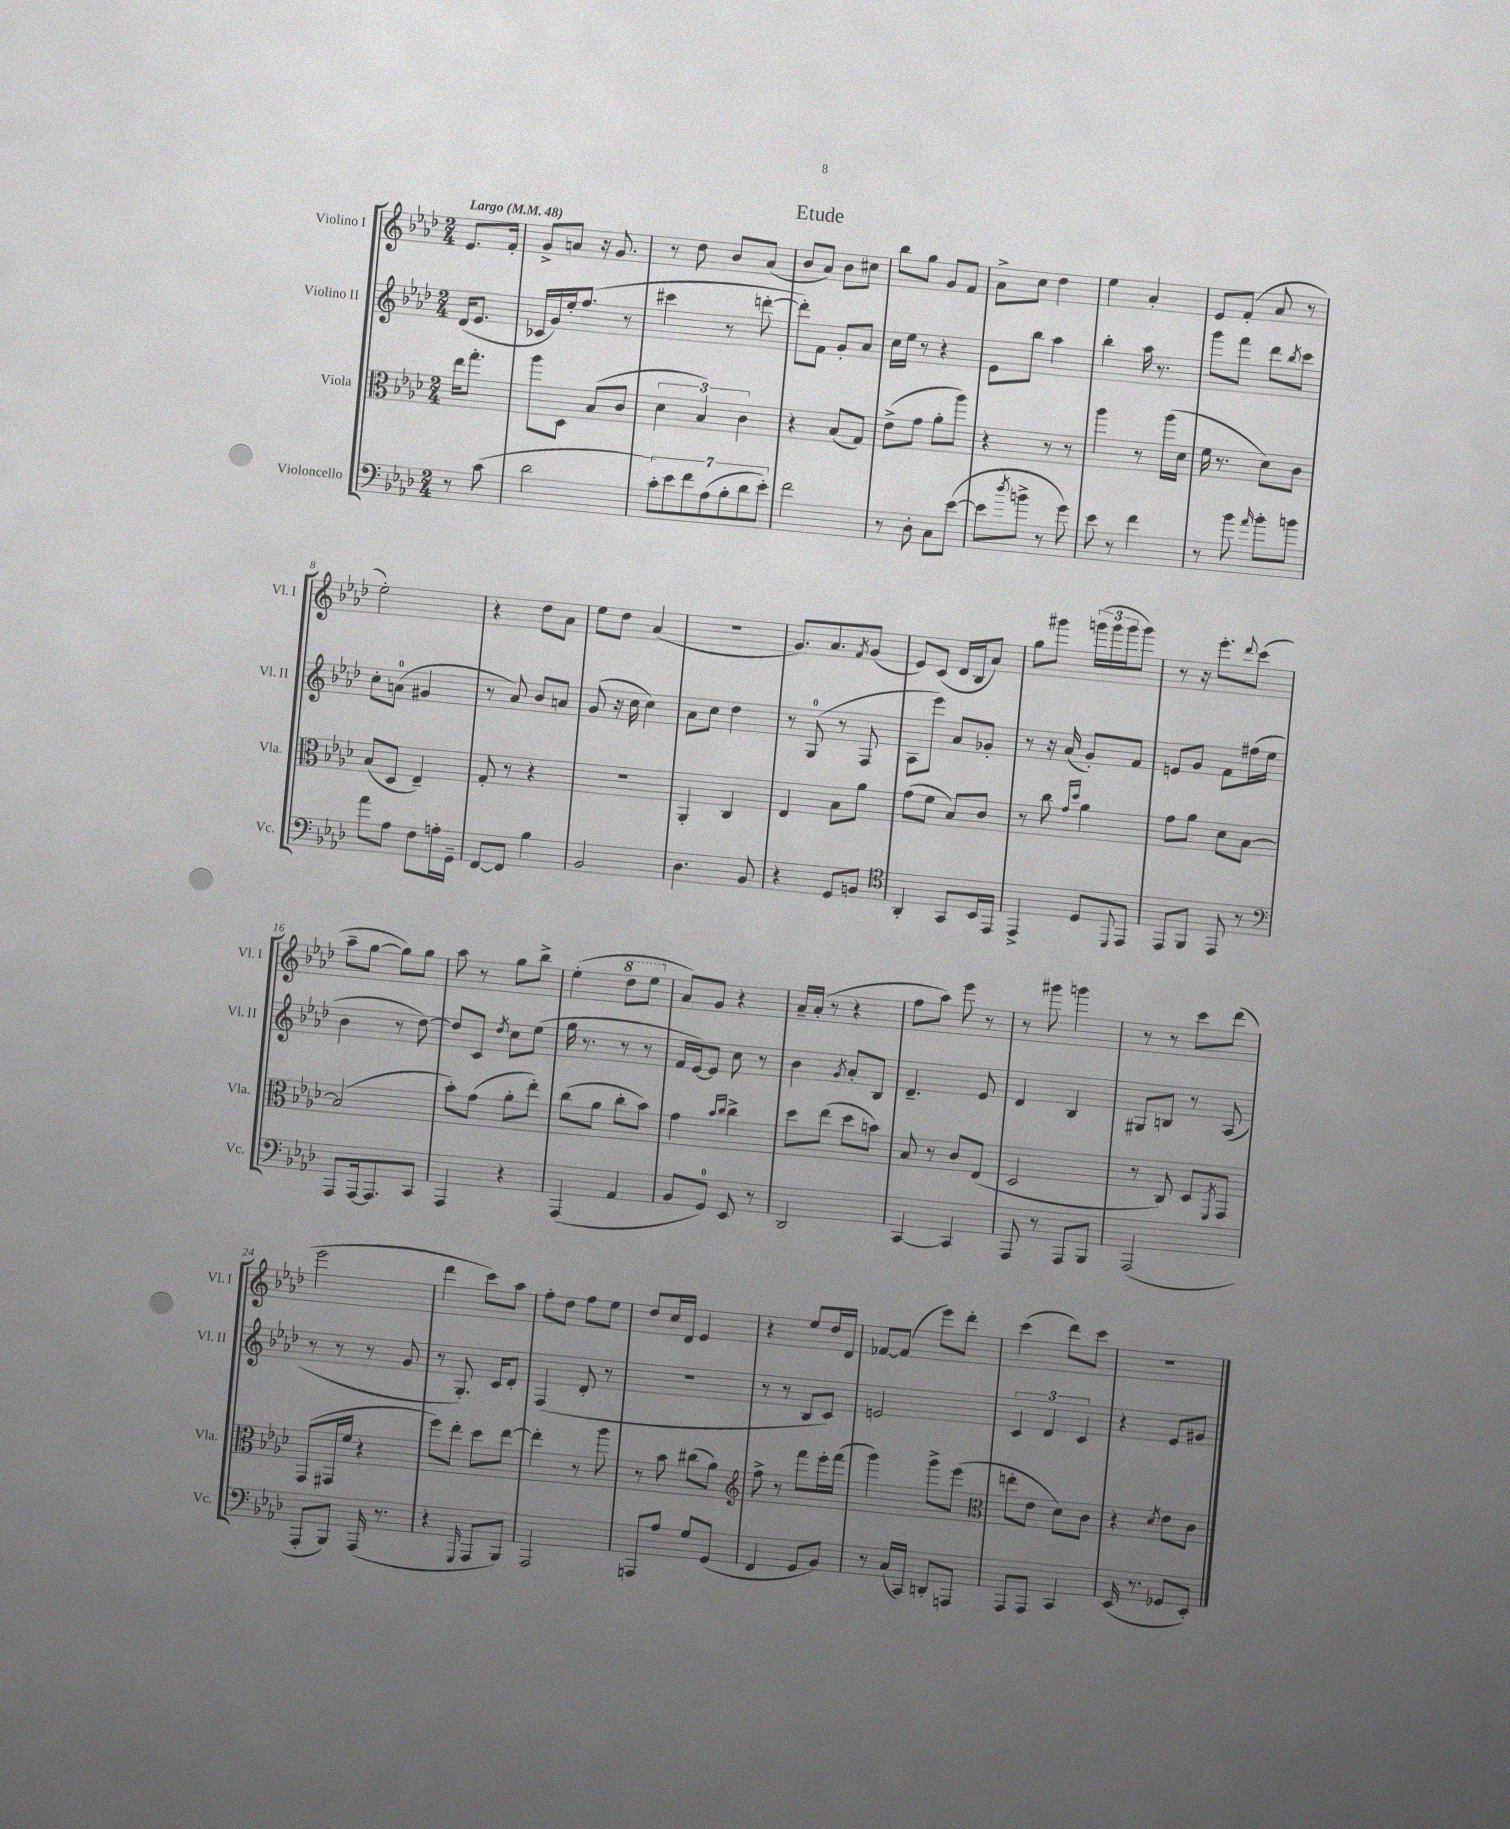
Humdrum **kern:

**kern	**kern	**kern	**kern
*staff4	*staff3	*staff2	*staff1
*clefF4	*clefC3	*clefG2	*clefG2
*k[b-e-a-d-]	*k[b-e-a-d-]	*k[b-e-a-d-]	*k[b-e-a-d-]
*M2/4	*M2/4	*M2/4	*M2/4
*MM48	*MM48	*MM48	*MM48
8r	16ee-\LK	(16d-/LK	8.e-/L
.	8.gg'\J	8.e-/J	.
(8c\	.	.	.
.	.	.	16f'/Jk
=	=	=	=
2d-\	8aa-\L	16c-/LL	8g^/L
.	.	16g/)	.
.	8D-\J	16ee-'/J	8a/J
.	.	(8.ff/J	.
.	(8B-/L	.	16r
.	.	.	8.g/
.	8c/J	8r	.
=	=	=	=
14c'\L)	6d-\	4ccc#\	8r
14e-\	.	.	.
.	.	.	8dd-\
14f\	.	.	.
.	6B-/)	.	.
(14A-\	.	.	.
.	.	8r	8b-/L
14B-'\	.	.	.
.	6c\	.	.
14d-\	.	.	.
.	.	[8ddd'\	(8a-/J
14e-'\J)	.	.	.
=	=	=	=
2f\	4r	8ddd'\]L)	8b-/L
.	.	8f\J	8a-/J)
.	(8B-/L	8g'/L	8b-\L
.	8G/J)	8a-/J	8cc#\J
=	=	=	=
8r	(8e-^\L	16cc\LL	8bb-\L
.	.	16ee-\JJ	.
8D-'\	8g\J	8r	8gg\J
8C\L	8a-'\L	4r	8g/L
([8e-\J	8aa-\J)	.	8f/J
=	=	=	=
8e-\]L	4r	8e-\L	8a-^\L
8qdd-/	.	.	.
8b^\J	.	8bb-\J	8cc\J
8r	8r	4aa-\	4dd-\
8g\)	8r	.	.
=	=	=	=
8e-\	4aa-\	4bb-'\	4ee-\
8r	.	.	.
4f\	8r	16aa-\	4a-'/
.	.	8.r	.
.	(16aa-\LL	.	.
.	16d-\JJ	.	.
=	=	=	=
8r	16f\	8ggg\L	8e-/L
.	8.r	.	.
8b-\	.	8fff\J	(8f'/J
16qqa-/	.	.	.
8b-'\L	8d-\L)	8ddd-\L	8a-/
.	.	8qbb-/	.
8b\J	8c\J	8ccc\J	8r
=	=	=	=
8a-\L	(8B-/L	8cc'\L	2ee-'\)
8A-\J	8D-/J	(8a\J	.
8F\L	4E-~/)	4g#/	.
16A'\L	.	.	.
16GG~\JJ	.	.	.
=	=	=	=
[8FF/L	8G'/	8r	4r
8FF/]J	8r	8a-/)	.
4B-\	4r	8b-/L	8dd-\L
.	.	8a/J	8a-\J
=	=	=	=
2BB-/	2r	(8g/	8ee-\L
.	.	16r	8dd-\J
.	.	16cc\	.
.	.	4cc\)	(4a-/
=	=	=	=
4.D-\	4AA-'/	8a-\L	2r
.	.	8cc\J	.
.	4C/	4dd-\	.
8BB-/	.	.	.
=	=	=	=
4r	4E-/	8r	8.g/L)
.	.	(8G/	.
.	.	.	8.a-/
8GG/L	8B-\L	8r	.
.	.	.	8qf/
8BB/J	8a-\J	8F/	(8g/J
=	=	=	=
*clefC4	*	*	*
4AA-'/	(8g\L	8A-\L	8e-/L)
.	8f\J	8eee-\J)	(8c/J
8GG/L	8B-/L)	8a-/L	16d-/LL
.	.	.	16B-/J
16BB-/L	8c/J	8g-'/J	8a-/J)
16EE-/JJ	.	.	.
=	=	=	=
4EE-^/	8r	8r	8gg\L
.	8cc\	16r	8ggg#\J
.	.	(16a-/	.
.	16qqg/LL	.	.
.	16qqdd-/JJ	.	.
8D-/L	4a-\	8g'/L)	(24ggg\LL
.	.	.	24ggg\
.	.	.	24ggg\J
8qqDD-/	.	.	.
8EE-/J	.	8f/J	8ggg\J)
=	=	=	=
8EE-/L	8g\L	8e/L	8r
8FF/J	8a-\J	8g/J	16r
.	.	.	8.eee-'\L
8EE-/	8d-\L	8f\L	.
.	.	.	8qqddd-/
8r	[8B-\J	(16ff#\L	(8ccc\J
.	.	16ee-\JJ	.
=	=	=	=
*clefF4	*	*	*
8AAA-/L	(2B-/]	4b-\	8aa-~\L
[16AAA-/k	.	.	[8gg\J
8.AAA-/]	.	.	.
.	.	8r	8gg\]L)
8CC/J	.	[8dd-\)	8gg\J
=	=	=	=
4AAA-/	8b-'\L)	8dd-/]L	8aa-\
.	(8g\J	8c/J	8r
.	.	8qdd-/	.
4r	8a-'\L	8cc\L	8gg\L
.	8ee-'\J)	(8ee-\J	8bb-^\J
=	=	=	=
(4AAA-/	(8cc\L	16gg\	(4ee-'\
.	.	8.r	.
.	8a-\J	.	.
4AA-/	8cc'\L	8r	8ddd-\L
.	8b-\J)	8r	8eee-\J
=	=	=	=
8BB-/L	4g\	16f/LL	8a-/L)
.	.	[16e-/J)	.
8GG/J)	.	8e-/]J	8g/J
.	16qqb-/LL	.	.
.	16qqcc/JJ	.	.
8EE-/	4cc^\	8cc\	4r
8r	.	8r	.
=	=	=	=
2DD-/	8dd-\L	4b-\	16a-~/LL
.	.	.	(16a-'/JJ
.	(8ee-\J	.	8r
.	.	8qg/	.
.	8dd-\L	8a-'/L	4r
.	8b\J)	8B-/J	.
=	=	=	=
[4CC/	8B-/	4.d-~/	8ff\L
.	8r	.	8aa-\J)
4CC/]	8c/L	.	8eee-\
.	(8E-/J	8e-/	8r
=	=	=	=
8AAA-/	2D-/	4d-/	8r
8r	.	.	8ggg#\
8AAA-/L	.	4B-/	4ggg\
8BBB-/J	.	.	.
=	=	=	=
(2AAA-/	8r	8G#/L	8r
.	8C/)	8B/J	8r
.	8D-/L	8r	8ccc\L
.	8qFF/	.	.
.	8GG/J	(8A-/	(8ddd-\J
=	=	=	=
8AAA-'/L	(8GG/L	8r	2eee-\
8BBB-/J)	16GG#/L	8r	.
.	16f/JJ	.	.
(16AAA-/	4r	8r	.
8.r	.	.	.
.	.	8g/	.
=	=	=	=
4r	8ff\L)	8r	4ddd-\
.	8ee-'\J	8.G'/)	.
16qqGGG/	.	.	.
8AAA-/L	8dd-\L	.	8ccc\L)
.	.	16c/LK	.
8BBB-/J)	[8ee-\J	8d-'/J	8aa-\J
=	=	=	=
2AAA-/	4ee-'\]	(4F/	8ff'\L
.	.	.	8dd-\J
.	8r	8d-'/	8ff\L
.	8aa-\	8r	8ee-\J
=	=	=	=
8AAA/L	8r	2r	8dd-/L
8A-/J	8b-\	.	16cc/L
.	.	.	16d-/JJ
8G/L	(8cc#\L	.	4e-/
(8GG/J	8a-\J)	.	.
=	=	=	=
*	*clefG2	*	*
4FF/	8ff^\	8r	4r
.	8r	8r	.
8GG/L	8fff\L	8B-/L	8ee-/L
8BB-/J)	16eee-'\L	8c/J)	16dd-/L
.	(16fff\JJ	.	16d-/JJ
=	=	=	=
8r	4ggg\)	2e/	[8f-/L
(16C/LL	.	.	(8f-/]J
16CC/JJ)	.	.	.
8DD'/L	8ggg^\L	.	8eee-\L)
8AAA/J	(8eee-\J	.	8ddd-'\J
=	=	=	=
*	*clefC3	*	*
8AAA-/L	8ee'\L	6c/	(4ccc\
8AAA-/J	8e-\J	.	.
.	.	6d-/	.
4CC/	8d-\L)	.	8ddd-\L)
.	.	6c/	.
.	8c\J	.	8ccc\J
=	=	=	=
(16EE-/	4r	4r	2r
8.r	.	.	.
.	8qd-/	.	.
8GG-/L	8e-\L	8e-/L	.
8EE-'/J)	8c\J	8g#/J	.
==	==	==	==
*-	*-	*-	*-
